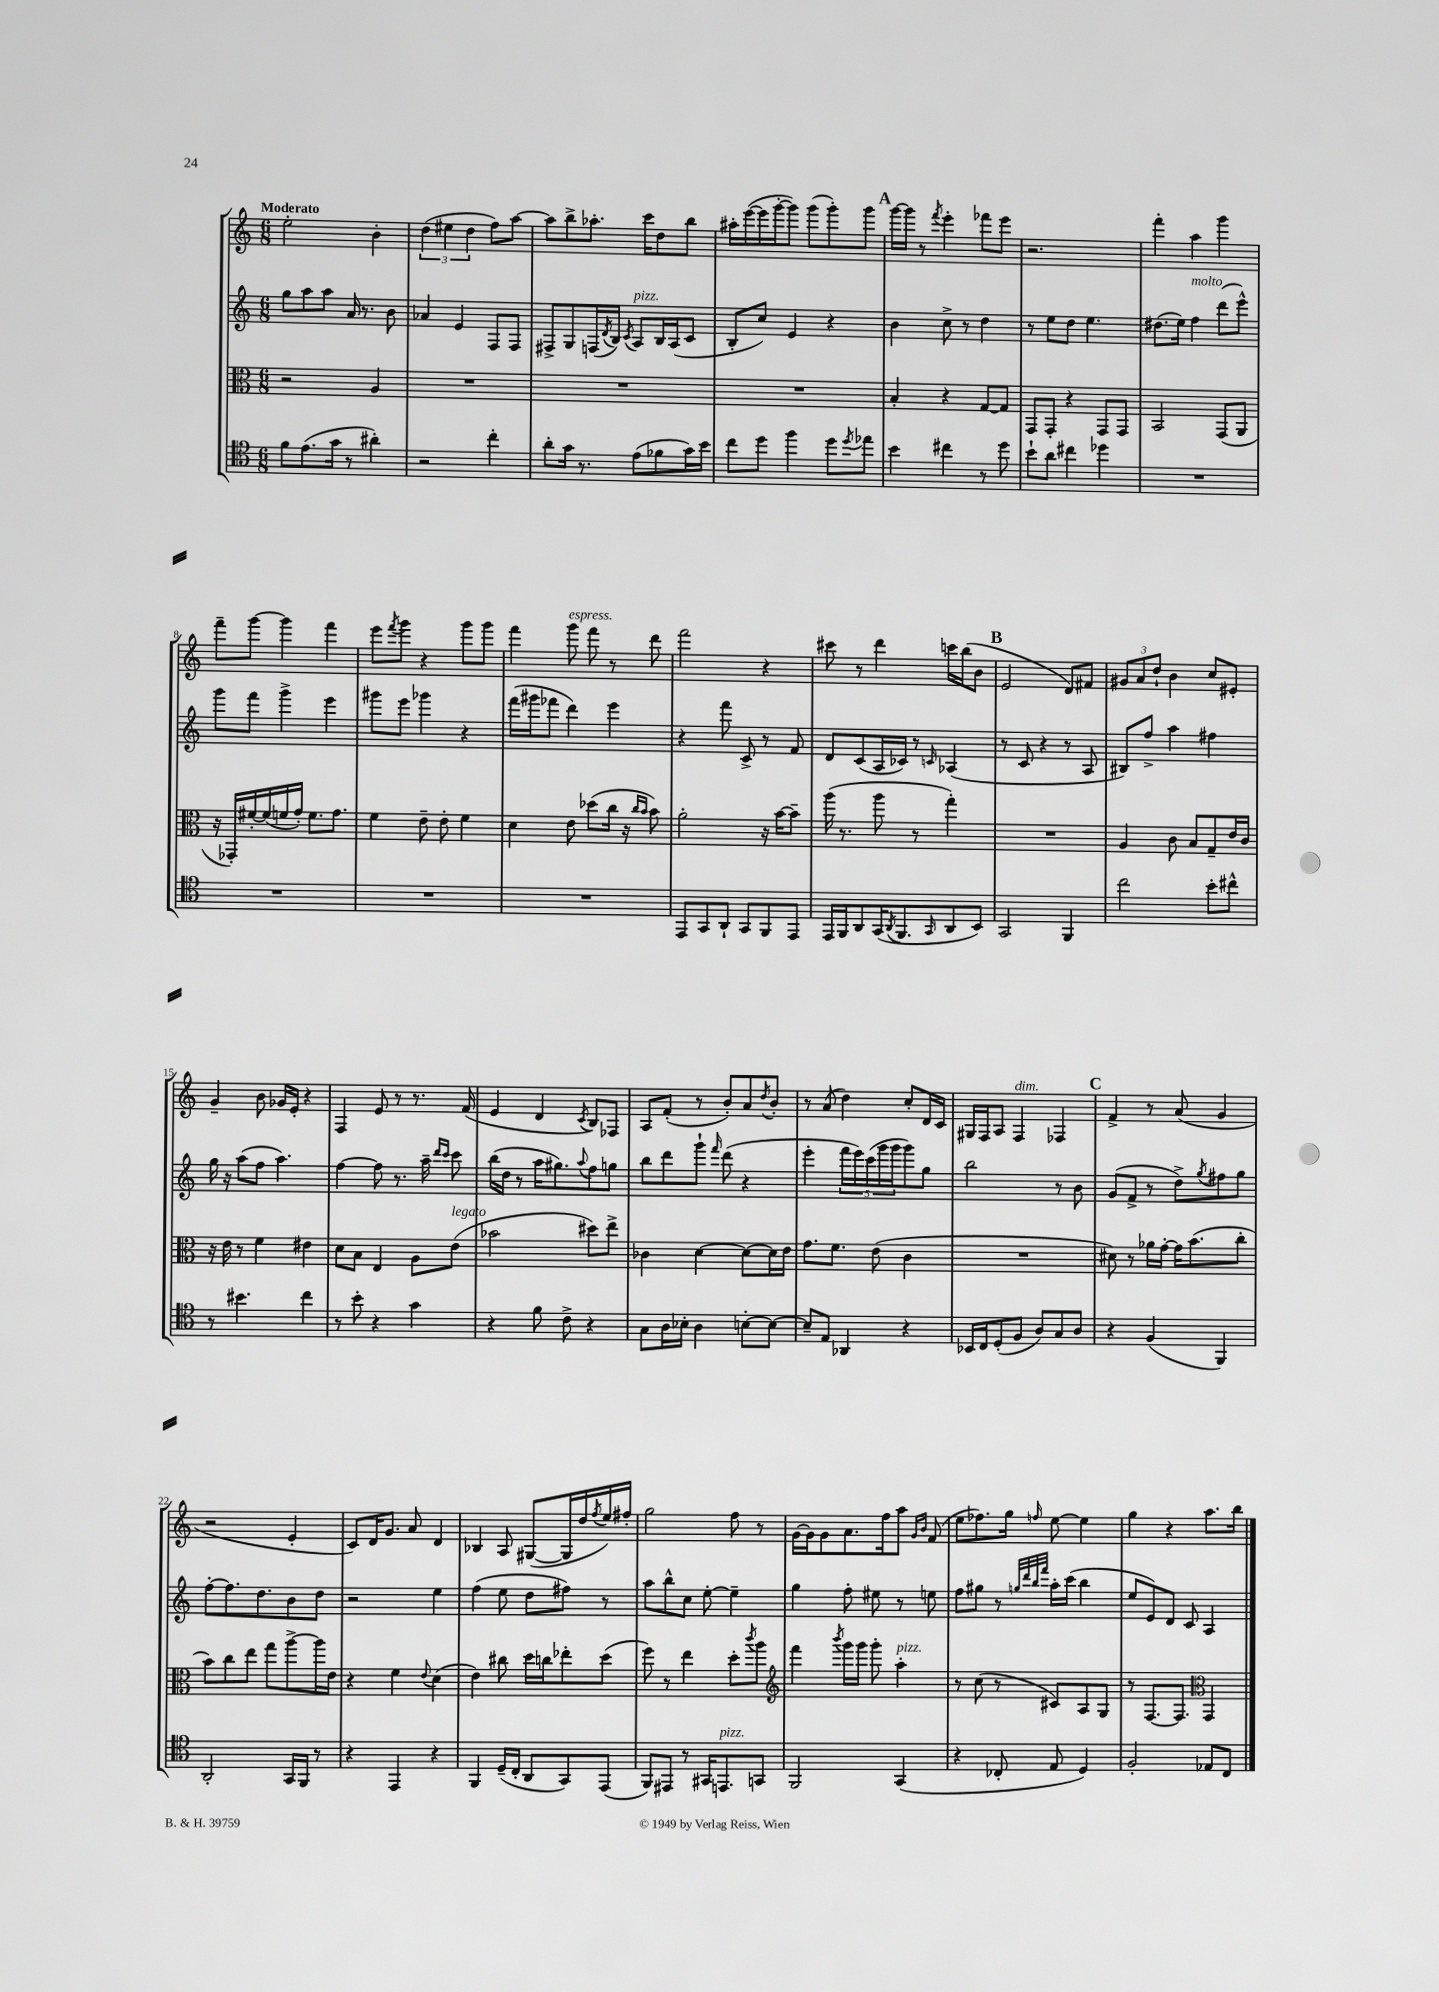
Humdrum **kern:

**kern	**kern	**kern	**kern
*part4	*part3	*part2	*part1
*staff4	*staff3	*staff2	*staff1
*clefC4	*clefC3	*clefG2	*clefG2
*k[]	*k[]	*k[]	*k[]
*M6/8	*M6/8	*M6/8	*M6/8
=1	=1	=1	=1
!	!	!	!LO:TX:a:B:t=Moderato
8f\L	2r	8gg\L	2ee'\
(8.e\	.	8aa\	.
.	.	8aa\J	.
16g\Jk	.	.	.
8r	.	16a/	.
.	.	8.r	.
4a#X'\)	4A/	.	4b'\
.	.	8b\	.
=2	=2	=2	=2
2r	2.r	4a-X/	(6dd\
.	.	.	6ee#X\
.	.	4e/	.
.	.	.	6dd\
4cc'\	.	8F/L	8ff\L)
.	.	8F/J	[8aa\J
=3	=3	=3	=3
8a'\L	2.r	8F#X^/L	8aa\L]
16g\Jk	.	8G/	8bb^\
8.r	.	.	.
.	.	(16Fn/L	8.aa-X'\J
.	.	8qd/	.
.	.	16B/JJ)	.
.	.	8qc/	.
!	!	!LO:TX:a:i:t=pizz.	!
(8e\L	.	8A/L	.
.	.	.	16ccc\KL
8f-X\	.	16B/L	8dd\
.	.	(16A/J	.
16g\L)	.	8c/J	8bb\J
16b\JJ	.	.	.
=4	=4	=4	=4
8cc\L	2.r	8B'/L	16aa#X'\LL
.	.	.	([16eee\
8dd\J	.	8cc/J)	16eee\]
.	.	.	[16ggg'\J
4ff\	.	4e/	8ggg\J])
.	.	.	(8ggg\L
8dd\L	.	4r	8ggg'\)
8qdd/	.	.	.
8ee-X\J	.	.	8ggg\J
!!LO:REH:place=s1:t=A
=5	=5	=5	=5
4b\	4B'/	4b\	[16ggg\LL
.	.	.	16ggg\JJ]
.	.	.	8r
.	.	.	8qfff/
4cc#X\	4r	8cc^\	4eee'\
.	.	8r	.
8r	[8G/L	4dd\	8fff-X\L
8dd\	8G/J]	.	8eee\J
=6	=6	=6	=6
8b`\L	8GG/L	8r	2.r
8a\J	8GG'/J	8ee\L	.
4cc#X\	4r	8dd\J	.
.	.	4.ee\	.
4dd-X\	8GG/L	.	.
.	8GG/J	.	.
=7	=7	=7	=7
2.r	2BB/	(8.dd#X\L	4fff'\
.	.	16ee\Jk)	.
!	!	!LO:TX:a:i:t=molto	!
.	.	4ff\	4aa\
.	(8GG/L	(8ddd\L	4ggg\
.	8AA/J	8eee^^\J)	.
!!LO:LB:g=z
=8	=8	=8	=8
2.r	16r	8ggg\L	8fff~\L
.	16GG-X'/LL)	.	.
.	[16f#X'/	8fff\J	[8ggg\J
.	(16f#/]	.	.
.	16fn/	4ggg^\	4ggg\]
.	16g'/JJ)	.	.
.	8.f\L	.	.
.	.	4eee\	4fff\
.	8.g\J	.	.
=9	=9	=9	=9
2.r	4f\	8ggg#X\L	8eee\L
.	.	.	8qfff/
.	.	8eee\J	8ggg\J
.	8e~\	4ggg-X\	4r
.	8e'\	.	.
.	4f\	4r	8ggg\L
.	.	.	8ggg\J
=10	=10	=10	=10
2.r	4d\	(16fff\LL	4fff\
.	.	16ggg#X\J	.
.	.	8fff-X\J	.
!	!	!	!LO:TX:a:i:t=espress.
.	8e\	4ddd\)	8ggg\
.	(8dd-X\L	.	8fff\
.	16cc\Jk	4eee\	8r
.	16r	.	.
.	16qqcc/LL	.	.
.	16qqb/JJ	.	.
.	8b\)	.	8ddd\
=11	=11	=11	=11
8EE/L	2a'\	4r	2fff\
8GG/	.	.	.
8AA`/J	.	8fff\	.
8GG/L	.	8c^/	.
8FF/	16r	8r	4r
.	[16b\KL	.	.
8EE/J	8b~\J]	8f/	.
=12	=12	=12	=12
16EE/LL	(16aa\	8d/L	8ccc#X\
16FF/J	8.r	.	.
8AA/	.	(8c/	8r
(16GG/K	8aa\	16A/L	4ddd\
8qAA/	.	.	.
8.FF/	.	16c-X/JJ)	.
.	8r	8r	.
16qqGG/	.	16qqcn/	.
8AA/	4gg'\)	(4A-X/	16cccn\LL
.	.	.	(16bb\J
8BB/J)	.	.	8b\J
!!LO:REH:place=s1:t=B
=13	=13	=13	=13
2GG/	2.r	8r	2e/
.	.	8c/	.
.	.	4r	.
4FF/	.	8r	8d/L)
.	.	8A/	8f#X/J
=14	=14	=14	=14
2cc\	4A/	8B#X/L)	12g#X/L
.	.	.	12a/
.	.	8ff^/J	.
.	.	.	12dd`/J
.	8c\	4aa\	4b\
.	8B/L	.	.
8b'\L	8G~/	4ff#X\	8cc/L
8cc#X^^\J	16e/L	.	8e#X'/J
.	16c/JJ	.	.
!!LO:LB:g=z
=15	=15	=15	=15
8r	16r	16gg\	4g~/
.	16e\	16r	.
4.b#X\	8r	(8aa\L	.
.	4f\	8ff\J	8b\
.	.	4.aa\)	16g-X/LL
.	.	.	16e'/JJ
4cc\	4e#X\	.	4r
=16	=16	=16	=16
8r	8d\L	[4ff\	4F/
8b'\	8B\J	.	.
4r	4E/	8ff\]	8e/
.	.	8.r	8r
4g\	8A\L	.	8.r
.	.	16aa~\	.
.	.	16qqddd/LL	.
.	.	16qqccc/JJ	.
!	!LO:TX:a:i:t=legato	!	!
.	(8e\J	8ccc\	.
.	.	.	(16f/
=17	=17	=17	=17
4r	2b-X\	(16bb\LL	4e/
.	.	16dd\JJ	.
.	.	8r	.
8f\	.	16aa\KL	4d/
.	.	8.gg#X\)	.
8c^\	.	.	.
.	.	8qqaa/	8qc/
4r	8dd#X\L)	8ff\	8B/L)
.	8ee^\J	8ggn\J	8F-X/J
=18	=18	=18	=18
8G\L	4c-X\	8bb\L	8A/L
16A\L	.	8ddd\	(8f'/J
16B-X'\JJ	.	.	.
4A\	[4d\	8ggg`\J	8r
.	.	16qqfff/	.
.	.	(8ddd\	8b'/L)
[8Bn'\L	8d\L_	4r	8a/
.	.	.	8qdd/
8B\J_	16d\L]	.	8b'/J
.	16e\JJ	.	.
=19	=19	=19	=19
8B~/L]	8.g\L	4eee'\	8r
8E/J	.	.	(8a/
.	8.f\J	.	.
4AA-X/	.	20fff\LL	4dd\)
.	.	20eee\)	.
.	.	(20ccc\	.
.	(8e\	.	.
.	.	20ggg\	.
.	.	20ggg\J	.
4r	4c\	8ggg\)	8cc'/L
.	.	8gg\J	16d/L
.	.	.	16c/JJ
=20	=20	=20	=20
16BB-X/LL	2.r	2bb\	16G#X/LL
16C/J	.	.	16F/J
(8D'/	.	.	8A/J
!	!	!	!LO:TX:a:i:t=dim.
8F/J	.	.	4F/
8A/L)	.	.	.
8G/	.	8r	4F-X/
8A/J	.	8b\	.
!!LO:REH:place=s1:t=C
=21	=21	=21	=21
4r	8d#X\)	(8g/L	4f^/
.	8r	8f^/J	.
(4F/	16a-X\LL	8r	8r
.	[16g'\JJ	.	.
.	16g\KL]	8dd^\L)	(8a/
.	(8.b\	.	.
.	.	8qgg/	.
4FF/)	.	8ff#X\	4g/
.	8cc'\J	8gg\J	.
!!LO:LB:g=z
=22	=22	=22	=22
2AA'/	8b\L)	[8ff'\L	2r
.	8cc\	8.ff\]	.
.	8ee\J	.	.
.	.	8.dd\	.
.	8gg\L	.	.
16GG/LL	[8aa^\	8b\	4e'/
16FF/JJ	.	.	.
8r	16aa\L]	8dd\J	.
.	16e\JJ	.	.
=23	=23	=23	=23
4r	4r	2r	8c/L)
.	.	.	16d/K
.	.	.	8.g/J
4EE/	4f\	.	.
.	.	.	8a/
.	8qqe/	.	.
4r	(4d\	4ee\	4d/
=24	=24	=24	=24
4FF/	4e\)	(4ff\	4B-X/
(16D~/LL	8cc#X\	8ee\	8A/
16C'/JJ	.	.	.
8AA/L	16dd\LL	8dd\L	([8G#X/L
.	16ccn\J	.	.
8GG/)	8ee-X'\	8ff#X\J)	16G#/L]
.	.	.	16dd/
.	.	.	8qff/
(8EE/J	(8dd\J	8r	16ee/)
.	.	.	16ff#X'/JJ
=25	=25	=25	=25
8FF/L)	8ff\)	8aa\L	2gg\
8EE#X/J	8r	8bb^^\	.
8r	4ee\	8cc\J	.
16GG#X/KL	.	[8ee'\	.
!LO:TX:a:i:t=pizz.	!	!	!
8.EEn/	.	.	.
.	8dd'\L	4ee~\]	8ff\
.	8qccc/	.	.
8GGn/J	8aa\J	.	8r
=26	=26	=26	=26
*	*clefG2	*	*
2FF/	4fff\	4gg\	[16g\LL
.	.	.	16g\J]
.	.	.	8g\
.	8qbbb/	.	.
.	16ggg\LL	8ff'\	8.a\
.	16ggg\JJ	.	.
.	8ggg'\	8ee#X\	.
.	.	.	16ff\k
!	!LO:TX:a:i:t=pizz.	!	!
(4GG/	4aa'\	8r	8aa\J
.	.	.	16qqg/LL
.	.	.	16qqb/JJ
.	.	8een\	(8f/
=27	=27	=27	=27
4r	8r	8ff\L	8ee\L
.	(8cc\	8gg#X\J	8.ff-X\)
8C-X'/	8r	8r	.
.	.	.	16gg\Jk
.	.	32qqggn/LLL	.
.	.	32qqddd/	.
.	.	32qqbb/	.
.	.	32qqfff/JJJ	16qqffn/
8E/	8c#X/L)	16aa'\LL	[8ee\
.	.	(16ccc\JJ	.
4D/)	8A/	4bb\	4ee\]
.	8G/J	.	.
=28	=28	=28	=28
2F'/	8r	8ee/L	4gg\
.	[8.F/L	8e/)	.
.	.	8d/J	4r
.	8.F/J]	.	.
.	.	8c/	.
*	*clefC3	*	*
8E-X/L	4GG/	4A/	8.aa\L
8C/J	.	.	.
.	.	.	16bb\Jk
==	==	==	==
*-	*-	*-	*-
